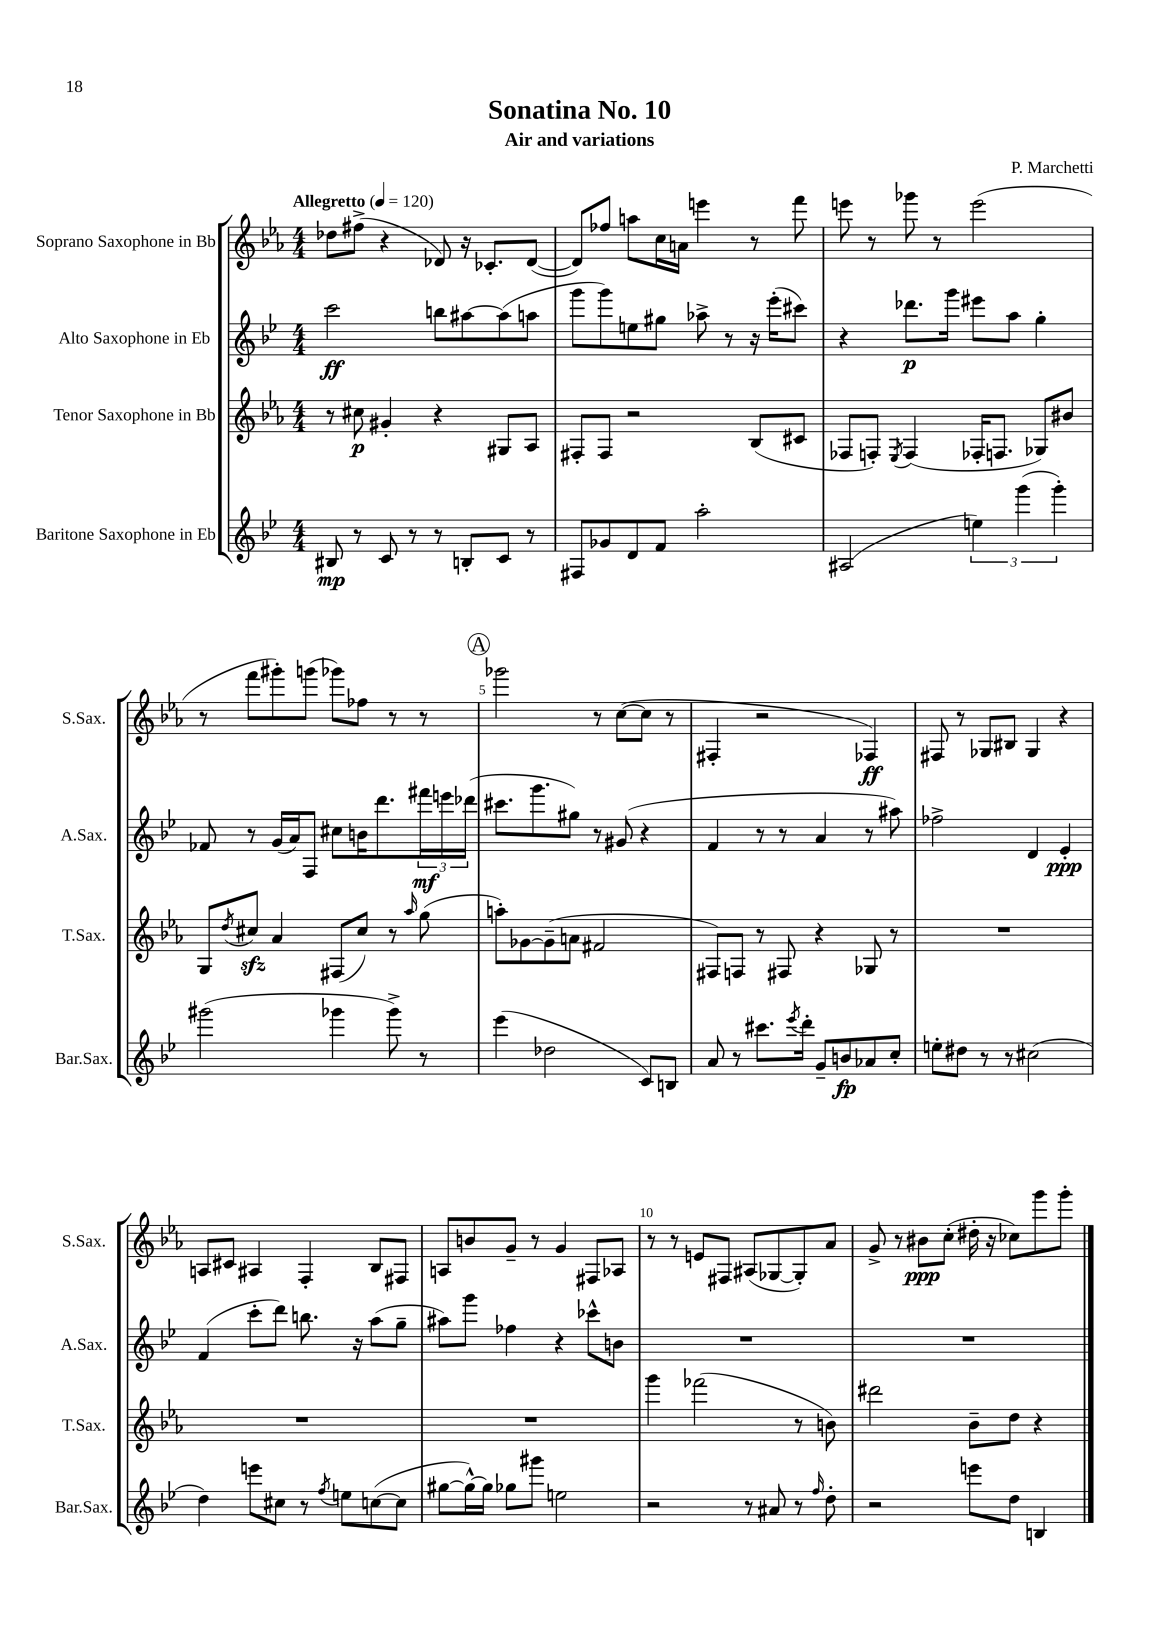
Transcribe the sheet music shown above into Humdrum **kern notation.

**kern	**dynam	**kern	**dynam	**kern	**dynam	**kern	**dynam
*part4	*part4	*part3	*part3	*part2	*part2	*part1	*part1
*staff4	*staff4	*staff3	*staff3	*staff2	*staff2	*staff1	*staff1
*I"Baritone Saxophone in Eb	*	*I"Tenor Saxophone in Bb	*	*I"Alto Saxophone in Eb	*	*I"Soprano Saxophone in Bb	*
*I'Bar.Sax.	*	*I'T.Sax.	*	*I'A.Sax.	*	*I'S.Sax.	*
*clefG2	*	*clefG2	*	*clefG2	*	*clefG2	*
*k[b-e-]	*	*k[b-e-a-]	*	*k[b-e-]	*	*k[b-e-a-]	*
*M4/4	*	*M4/4	*	*M4/4	*	*M4/4	*
*MM120	*	*MM120	*	*MM120	*	*MM120	*
=1	=1	=1	=1	=1	=1	=1	=1
!	!	!	!	!	!	!LO:TX:a:B:t=Allegretto	!
8B#X/	mp	8r	.	2ccc\	ff	8dd-X\L	.
8r	.	8cc#X\	p	.	.	(8ff#X^\J	.
8c/	.	4g#X'/	.	.	.	4r	.
8r	.	.	.	.	.	.	.
8r	.	4r	.	8bbn\L	.	8d-X/)	.
8Bn'/L	.	.	.	[8aa#X\	.	16r	.
.	.	.	.	.	.	8.c-X'/L	.
8c/J	.	8G#X/L	.	(8aa#\]	.	.	.
8r	.	8A-/J	.	8aan\J	.	([8d-/J	.
=2	=2	=2	=2	=2	=2	=2	=2
8F#X/L	.	8F#X'/L	.	8ggg\L	.	8d-/L])	.
8g-X/	.	8F#/J	.	8ggg\)	.	8ff-X/J	.
8d/	.	2r	.	8een\	.	8aan\L	.
8f/J	.	.	.	8gg#X\J	.	16cc\L	.
.	.	.	.	.	.	16an\JJ	.
2aa'\	.	.	.	8aa-X^\	.	4eeen\	.
.	.	.	.	8r	.	.	.
.	.	(8B-/L	.	16r	.	8r	.
.	.	.	.	(16eee-'\KL	.	.	.
.	.	8c#X/J	.	8ccc#X\J)	.	8fff\	.
=3	=3	=3	=3	=3	=3	=3	=3
(2A#X/	.	8F-X/L	.	4r	.	8eeen\	.
.	.	8Fn'/J)	.	.	.	8r	.
.	.	8qE-/	.	.	.	.	.
.	.	(4F/	.	8.ddd-X\L	p	8ggg-X\	.
.	.	.	.	.	.	8r	.
.	.	.	.	16ggg\Jk	.	.	.
6een\)	.	16F-X'/KL	.	8eee#X\L	.	(2eee\	.
.	.	8.Fn/J	.	.	.	.	.
.	.	.	.	8aa\J	.	.	.
(6ggg\	.	.	.	.	.	.	.
.	.	8G-X/L)	.	4gg'\	.	.	.
6ggg'\)	.	.	.	.	.	.	.
.	.	8b#X/J	.	.	.	.	.
!!LO:LB:g=z
=4	=4	=4	=4	=4	=4	=4	=4
(2ggg#X\	.	8G/L	.	8f-X/	.	8r	.
.	.	8qdd/	.	.	.	.	.
.	.	8cc#Xzz/J	.	8r	.	8fff\L	.
.	.	4a-/	.	(16g/LL	.	8ggg#X'\)	.
.	.	.	.	16a/J)	.	.	.
.	.	.	.	8F/J	.	(8gggn\J	.
4ggg-X\	.	(8F#X/L	.	8cc#X\L	.	8ggg-X\L)	.
.	.	8cc#/J)	.	16bn\K	.	8ff-X\J	.
.	.	.	.	8.ddd\	.	.	.
8ggg-^\)	.	8r	.	.	.	8r	.
.	.	16qqaa-/	.	.	.	.	.
8r	.	(8gg\	.	24fff#X\L	mf	8r	.
.	.	.	.	24eeen\	.	.	.
.	.	.	.	(24ddd-X\JJ	.	.	.
!!LO:REH:place=s1:t=A
=5	=5	=5	=5	=5	=5	=5	=5
(4eee-\	.	8aan'\L)	.	8.ccc#X\L	.	2ggg-X\	.
.	.	[8g-X\	.	.	.	.	.
.	.	.	.	8.ggg\	.	.	.
2dd-X\	.	(8g-~\]	.	.	.	.	.
.	.	8an\J	.	8gg#X\J)	.	.	.
.	.	2f#X/	.	8r	.	8r	.
.	.	.	.	(8g#X/	.	([8cc\L	.
8c/L)	.	.	.	4r	.	8cc\J]	.
8Bn/J	.	.	.	.	.	8r	.
=6	=6	=6	=6	=6	=6	=6	=6
8a/	.	8F#X/L)	.	4f/	.	4F#X'/	.
8r	.	8Fn/J	.	.	.	.	.
8.ccc#X\L	.	8r	.	8r	.	2r	.
.	.	8F#X/	.	8r	.	.	.
8qeee-/	.	.	.	.	.	.	.
16ddd'\Jk	.	.	.	.	.	.	.
8g~/L	.	4r	.	4a/	.	.	.
8bn/	fp	.	.	.	.	.	.
8a-X/	.	8G-X/	.	8r	.	4F-X/)	ff
8cc'/J	.	8r	.	8aa#X\)	.	.	.
=7	=7	=7	=7	=7	=7	=7	=7
8een'\L	.	1r	.	2ff-X^\	.	8F#X/	.
8dd#X\J	.	.	.	.	.	8r	.
8r	.	.	.	.	.	8G-X/L	.
8r	.	.	.	.	.	8B#X/J	.
(2cc#X\	.	.	.	4d/	.	4G-/	.
.	.	.	.	4e-'/	ppp	4r	.
!!LO:LB:g=z
=8	=8	=8	=8	=8	=8	=8	=8
4dd\)	.	1r	.	(4f/	.	8An/L	.
.	.	.	.	.	.	8c#X/J	.
8eeen\L	.	.	.	8ccc'\L	.	4A#X/	.
8cc#X\J	.	.	.	8ddd\J)	.	.	.
8r	.	.	.	8.bbn\	.	4F'/	.
8qff/	.	.	.	.	.	.	.
8een\L	.	.	.	.	.	.	.
.	.	.	.	16r	.	.	.
([8ccn\	.	.	.	(8aa\L	.	8B-/L	.
8cc\J]	.	.	.	8gg~\J	.	8F#X/J	.
=9	=9	=9	=9	=9	=9	=9	=9
[8gg#X\L	.	1r	.	8aa#X\L)	.	8An/L	.
16gg#^^\L_)	.	.	.	8ggg\J	.	8bn/	.
16gg#\JJ]	.	.	.	.	.	.	.
8gg-X\L	.	.	.	4ff-X\	.	8g~/J	.
8ggg#X\J	.	.	.	.	.	8r	.
2een\	.	.	.	4r	.	4g/	.
.	.	.	.	8ccc-X^^\L	.	8F#X/L	.
.	.	.	.	8bn\J	.	8A-X/J	.
=10	=10	=10	=10	=10	=10	=10	=10
2r	.	4ggg\	.	1r	.	8r	.
.	.	.	.	.	.	8r	.
.	.	(2fff-X\	.	.	.	8en/L	.
.	.	.	.	.	.	8F#X/J	.
8r	.	.	.	.	.	(8A#X/L	.
8a#X/	.	.	.	.	.	[8G-X/	.
8r	.	8r	.	.	.	8G-'/])	.
16qqff/	.	.	.	.	.	.	.
8dd'\	.	8bn\)	.	.	.	8a-/J	.
=11	=11	=11	=11	=11	=11	=11	=11
2r	.	2ddd#X\	.	1r	.	8g^/	.
.	.	.	.	.	.	8r	.
.	.	.	.	.	.	8b#X\L	ppp
.	.	.	.	.	.	(8cc'\J	.
8eeen\L	.	8b-~\L	.	.	.	16dd#X'\	.
.	.	.	.	.	.	16r	.
8dd\J	.	8dd\J	.	.	.	8cc-X\L)	.
4Bn/	.	4r	.	.	.	8ggg\	.
.	.	.	.	.	.	8ggg'\J	.
==	==	==	==	==	==	==	==
*-	*-	*-	*-	*-	*-	*-	*-
